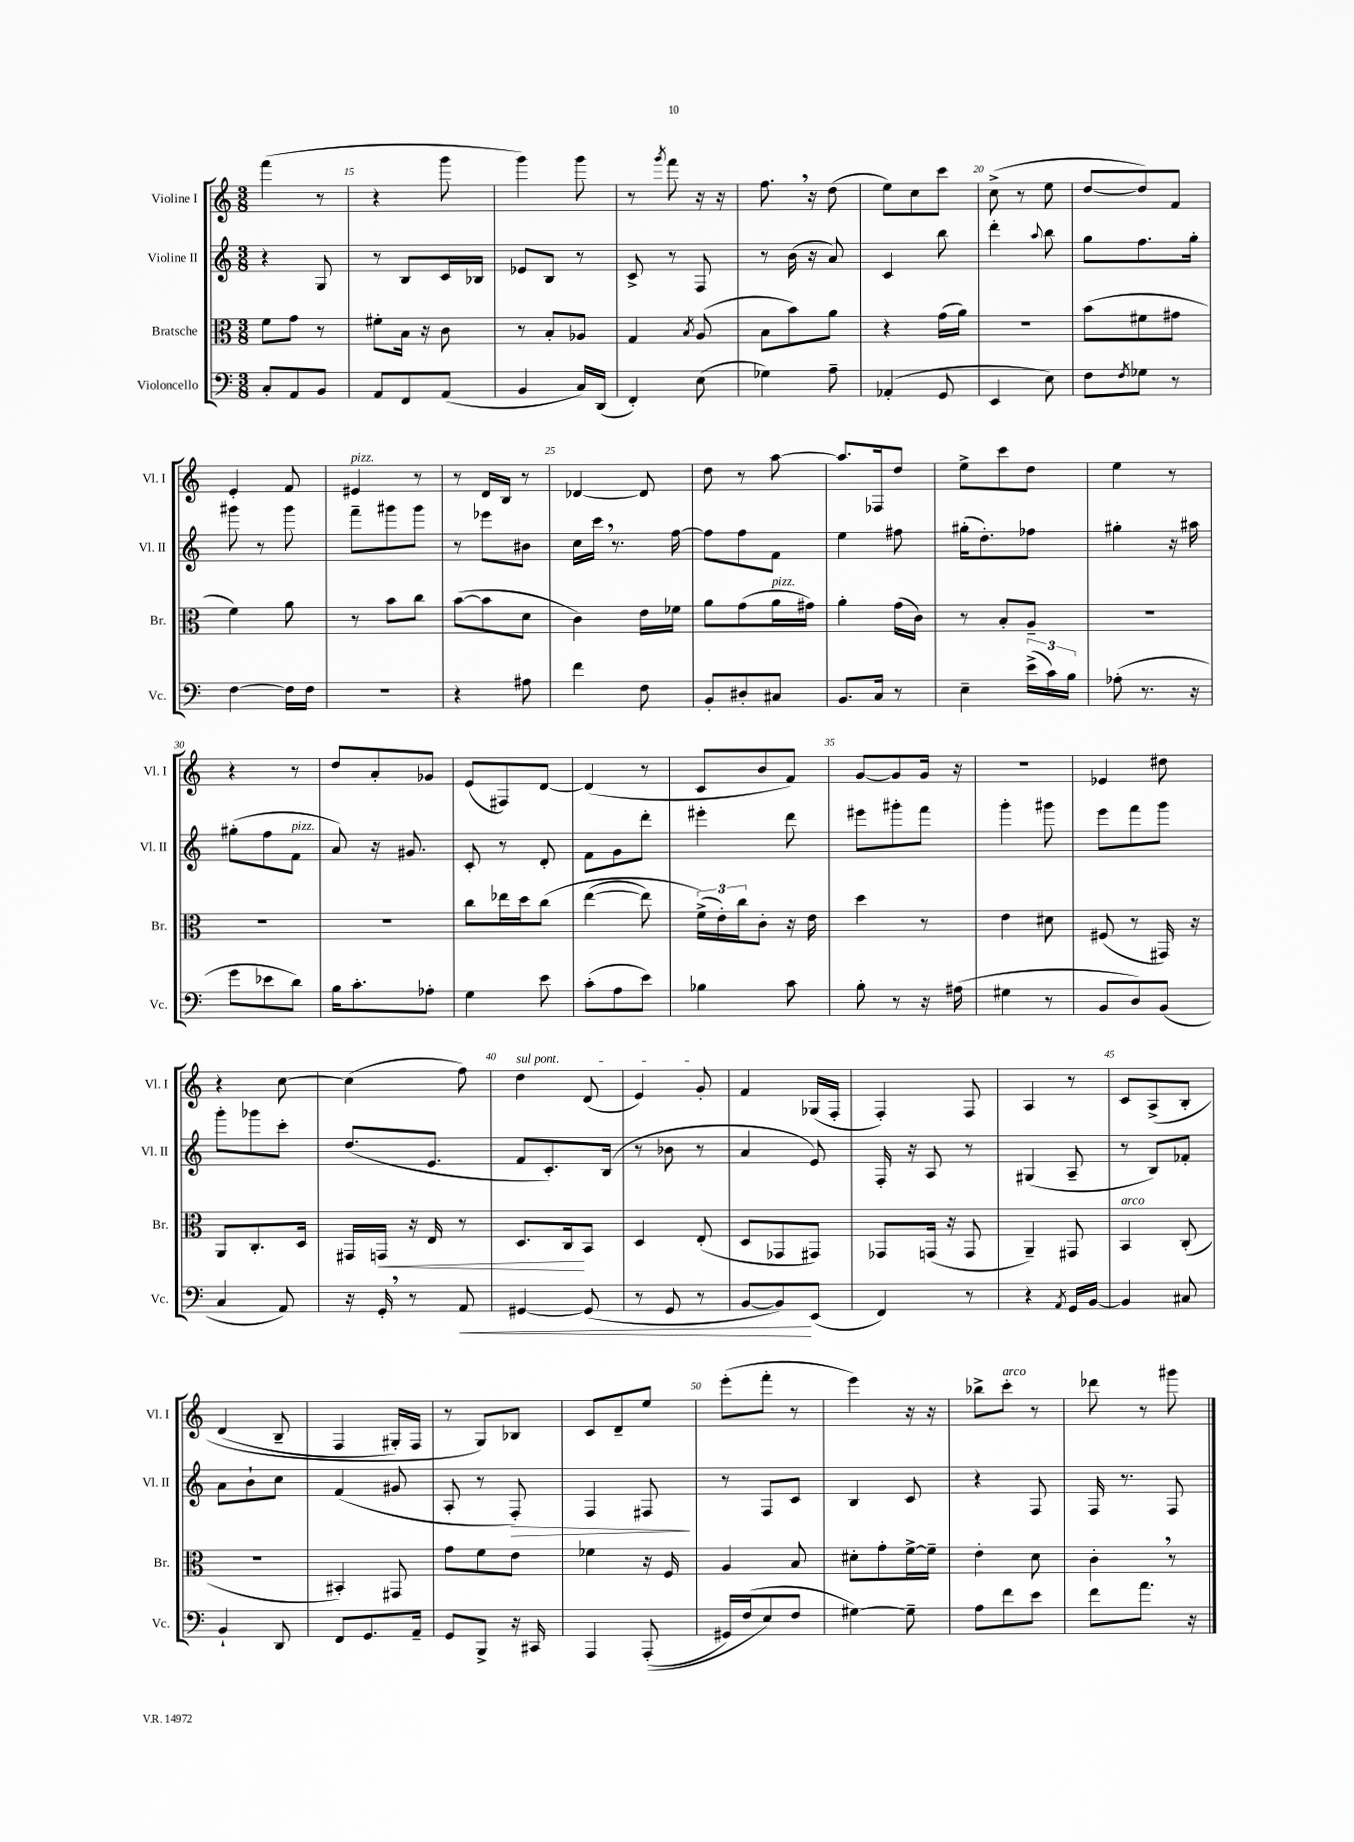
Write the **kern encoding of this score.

**kern	**kern	**kern	**kern
*staff4	*staff3	*staff2	*staff1
*clefF4	*clefC3	*clefG2	*clefG2
*k[]	*k[]	*k[]	*k[]
*M3/8	*M3/8	*M3/8	*M3/8
8C'	8f	4r	(4fff
8AA	8g	.	.
8BB	8r	8G	8r
=	=	=	=
8AA	8f#'	8r	4r
8FF	16B	8B	.
.	16r	.	.
(8AA	8c	16c	8ggg
.	.	16B-	.
=	=	=	=
4BB	8r	8e-	4ggg)
.	8B'	8B	.
16C)	8A-	8r	8ggg
(16DD	.	.	.
=	=	=	=
4FF')	4G	8c^	8r
.	.	.	8qggg
.	.	8r	8fff
.	8qB	.	.
(8E	(8A	8F	16r
.	.	.	16r
=	=	=	=
4G-)	8B	8r	8.ff
.	8b)	(16b	.
.	.	16r	16r
8A~	8a	8a)	(8dd
=	=	=	=
(4AA-'	4r	4c	8ee)
.	.	.	8cc
8GG	(16g	8bb	8ccc
.	16a)	.	.
=	=	=	=
4EE	4.r	4ddd'	(8cc^
.	.	.	8r
.	.	8qqaa	.
8E)	.	8bb	8ee
=	=	=	=
8F	(8b	8gg	[8dd
8qF	.	.	.
8G-	8f#	8.ff	8dd])
8r	8g#	.	8f
.	.	16gg'	.
=	=	=	=
[4F	4f)	8ggg#	4e'
.	.	8r	.
16F]	8a	8ggg#	8f
16F	.	.	.
=	=	=	=
4.r	8r	8fff~	4e#
.	8b	8ggg#	.
.	8cc	8ggg#	8r
=	=	=	=
4r	([8b	8r	8r
.	8b]	8eee-	16d
.	.	.	16B
8A#	8d	8b#	8r
=	=	=	=
4f	4c)	16cc	[4d-
.	.	16ccc	.
.	.	8.r	.
8F	16e	.	8d-]
.	16f-	[16ff	.
=	=	=	=
8BB'	8a	8ff]	8dd
8D#'	(8g	8ff	8r
8C#	16a	8f	[8aa
.	16g#)	.	.
=	=	=	=
8.BB	4a'	4ee	8.aa]
16C	.	.	16F-
8r	(16g	8ff#	8dd
.	16c)	.	.
=	=	=	=
4E~	8r	(16gg#'	8ee^
.	.	8.dd')	.
.	8B'	.	8ccc
(24e^	8A~	8ff-	8dd
24c)	.	.	.
24B	.	.	.
=	=	=	=
(8A-'	4.r	4gg#'	4ee
8.r	.	.	.
.	.	16r	8r
16r	.	16aa#	.
=	=	=	=
8g	4.r	(8gg#'	4r
8e-	.	8ff	.
8d)	.	8f	8r
=	=	=	=
16B	4.r	8a)	8dd
8.c'	.	.	.
.	.	16r	8a'
.	.	8.g#	.
8A-'	.	.	8g-
=	=	=	=
4G	8cc	8c'	(8e
.	16ee-	8r	8F#)
.	16dd	.	.
8e	&(8cc	8d'	[8d
=	=	=	=
(8c'	([4ee	8f	(4d]
8A	.	8g	.
8e)	8ee])	8ddd'	8r
=	=	=	=
4B-	(24f^&)	4eee#'	8c
.	24e')	.	.
.	24cc	.	.
.	8c'	.	8b
8c	16r	8ddd	8f)
.	16e	.	.
=	=	=	=
8B'	4dd	8eee#	[8g
8r	.	8ggg#'	8g]
16r	8r	8fff	16g
(16A#	.	.	16r
=	=	=	=
4G#	4e	4ggg'	4.r
8r	8d#	8ggg#	.
=	=	=	=
8BB	(8F#	8eee	4e-
8D)	8r	8fff	.
(8BB	16GG#)	8ggg	8dd#
.	16r	.	.
=	=	=	=
4C	8AA	8ggg'	4r
.	8.C'	8ggg-	.
8AA)	.	8ccc'	[8cc
.	16D	.	.
=	=	=	=
16r	16GG#	(8.dd	(4cc]
16GG'	16GG	.	.
8r	16r	.	.
.	16E	8.e	.
8AA	8r	.	8ff)
=	=	=	=
[4GG#	8.D	8f	4dd
.	.	8.c')	.
.	16C	.	.
(8GG#]	8BB	.	(8d
.	.	(16B	.
=	=	=	=
8r	4D	8r	4e)
8GG	.	8b-	.
8r	(8E'	8r	8g'
=	=	=	=
[8BB	8D	4a	4f
8BB])	8GG-	.	.
(8EE	8GG#)	8e)	(16G-
.	.	.	16F'
=	=	=	=
4FF)	8GG-	16F'	4F')
.	.	16r	.
.	(16GG	8A	.
.	16r	.	.
8r	8GG	8r	8F
=	=	=	=
4r	4AA~)	(4G#	4A
8qAA	.	.	.
16GG	8GG#	8A~	8r
[16BB	.	.	.
=	=	=	=
4BB]	4BB	8r	8c
.	.	8B)	&(8A^
8C#	(8C'	8f-'	8B'
=	=	=	=
4BB`	4.r	8a	(4d
.	.	8b`	.
8DD	.	8cc	8B~
=	=	=	=
8FF	4BB#')	(4f	4F
8.GG	.	.	.
.	8GG#	8g#	16G#')
16AA~	.	.	16F
=	=	=	=
8GG	8g	8A'	8r
8BBB^	8f	8r	8G&)
16r	8e	8F')	8B-
16CC#	.	.	.
=	=	=	=
4AAA	4f-	4F	8c
.	.	.	8d~
&((8AAA'	16r	8F#	8ee
.	16F	.	.
=	=	=	=
16GG#)	4A	8r	(8eee'
(16F	.	.	.
8E&)	.	8F	8fff'
8F	8B	8c	8r
=	=	=	=
[4G#)	8d#'	4B	4eee)
.	8g'	.	.
8G#~]	[16f^	8c	16r
.	16f~]	.	16r
=	=	=	=
8A	4e'	4r	8bb-^
8f	.	.	8ccc'
8e	8d	8F	8r
=	=	=	=
8f	4c'	16F	8ddd-
.	.	8.r	.
8.a	.	.	8r
.	8r	8F	8ggg#
16r	.	.	.
==	==	==	==
*-	*-	*-	*-
